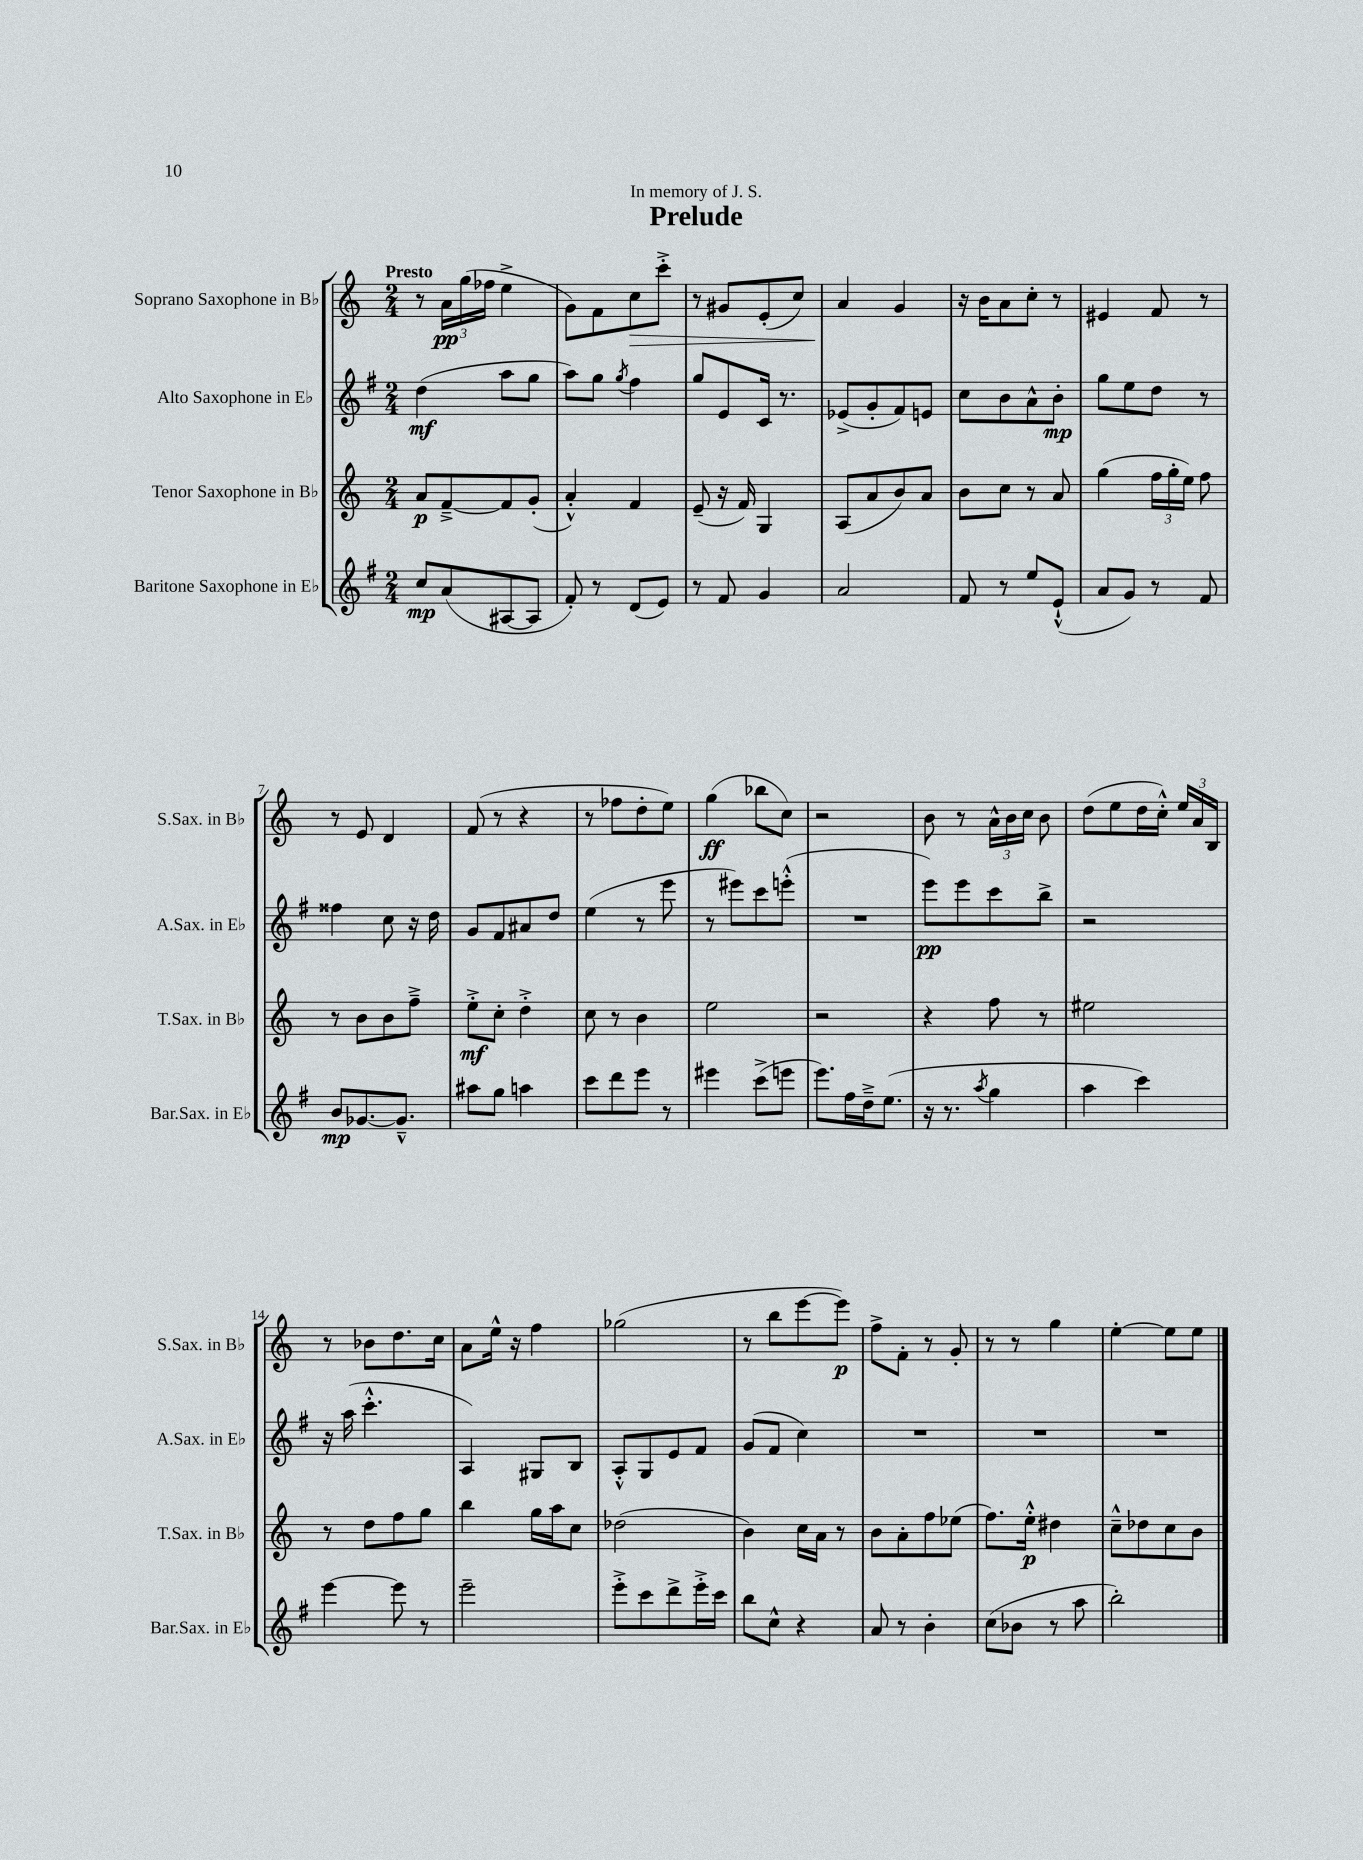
\header { title = "Prelude" dedication = "In memory of J. S." }
<<
\new StaffGroup <<
\new Staff = "s0" \with { instrumentName = "Soprano Saxophone in Bb" shortInstrumentName = "S.Sax. in Bb" } {
    \clef treble \key c \major \numericTimeSignature \time 2/4 \tempo "Presto"
    \autoBeamOff r8 \tuplet 3/2 { a'16[\pp g''16( fes''16] } e''4-> |
    g'8[) f'8 c''8\> c'''8]-.-> |
    r8 gis'8[ e'8-.( c''8]) |
    a'4\! g'4 |
    r16 b'16[ a'8 c''8]-. r8 |
    eis'4 f'8 r8 |
    r8 e'8 d'4 |
    f'8( r8 r4 |
    r8 fes''8[ d''8-. e''8]) |
    g''4\ff( bes''8[ c''8]) |
    r2 |
    b'8 r8 \tuplet 3/2 { a'16[-^ b'16 c''16] } b'8 |
    d''8[( e''8 d''16 c''16]-.-^) \tuplet 3/2 { e''16[ a'16 b16] } |
    r8 bes'8[ d''8. c''16] |
    a'8[ e''16]-^ r16 f''4 |
    ges''2( |
    r8 b''8[ e'''8~ e'''8]\p) |
    f''8[-> f'8]-. r8 g'8-. |
    r8 r8 g''4 |
    e''4~-. e''8[ e''8] \bar "|." |
}
\new Staff = "s1" \with { instrumentName = "Alto Saxophone in Eb" shortInstrumentName = "A.Sax. in Eb" } {
    \clef treble \key g \major \numericTimeSignature \time 2/4
    \autoBeamOff d''4\mf( a''8[ g''8] |
    a''8[) g''8] \acciaccatura { g''8 } fis''4 |
    g''8[ e'8 c'16] r8. |
    ees'8[->( g'8-. fis'8) e'8] |
    c''8[ b'8 a'8-^ b'8]-.\mp |
    g''8[ e''8 d''8] r8 |
    fisis''4 c''8 r16 d''16 |
    g'8[ fis'8 ais'8 d''8] |
    e''4( r8 e'''8 |
    r8 eis'''8[) c'''8 e'''8]-.-^( |
    R2 |
    e'''8[\pp) e'''8 c'''8 b''8]-> |
    r2 |
    r16 a''16( c'''4.-.-^ |
    a4) gis8[ b8] |
    a8[-.-^ g8 e'8 fis'8] |
    g'8[( fis'8] c''4) |
    R2 |
    R2 |
    R2 \bar "|." |
}
\new Staff = "s2" \with { instrumentName = "Tenor Saxophone in Bb" shortInstrumentName = "T.Sax. in Bb" } {
    \clef treble \key c \major \numericTimeSignature \time 2/4
    \autoBeamOff a'8[\p f'8~---> f'8 g'8]-.( |
    a'4-.-^) f'4 |
    e'8--( r16 f'16) g4 |
    a8[( a'8 b'8) a'8] |
    b'8[ c''8] r8 a'8 |
    g''4( \tuplet 3/2 { f''16[ g''16-. e''16]) } f''8 |
    r8 b'8[ b'8 f''8]---> |
    e''8[-.->\mf c''8]-. d''4-.-> |
    c''8 r8 b'4 |
    e''2 |
    r2 |
    r4 f''8 r8 |
    eis''2 |
    r8 d''8[ f''8 g''8] |
    b''4 g''16[ a''16 c''8] |
    des''2( |
    b'4) c''16[ a'16] r8 |
    b'8[ a'8-. f''8 ees''8]( |
    f''8.[) e''16]-.-^\p dis''4 |
    c''8[---^ des''8 c''8 b'8] \bar "|." |
}
\new Staff = "s3" \with { instrumentName = "Baritone Saxophone in Eb" shortInstrumentName = "Bar.Sax. in Eb" } {
    \clef treble \key g \major \numericTimeSignature \time 2/4
    \autoBeamOff c''8[\mp a'8( ais8~ ais8] |
    fis'8-.) r8 d'8[( e'8]) |
    r8 fis'8 g'4 |
    a'2 |
    fis'8 r8 e''8[ e'8]-!-^( |
    a'8[ g'8]) r8 fis'8 |
    b'8[\mp ges'8.~ ges'8.]---^ |
    ais''8[ g''8] a''4 |
    c'''8[ d'''8 e'''8] r8 |
    eis'''4 c'''8[->( e'''8] |
    e'''8.[) fis''16 d''16---> e''8.]( |
    r16 r8. \acciaccatura { a''8 } g''4 |
    a''4 c'''4) |
    e'''4~ e'''8 r8 |
    e'''2-- |
    e'''8[-.-> c'''8 d'''8-> e'''16-.-> c'''16] |
    b''8[ c''8]-^ r4 |
    a'8 r8 b'4-. |
    c''8[( bes'8] r8 a''8 |
    b''2-.) \bar "|." |
}
>>
>>
